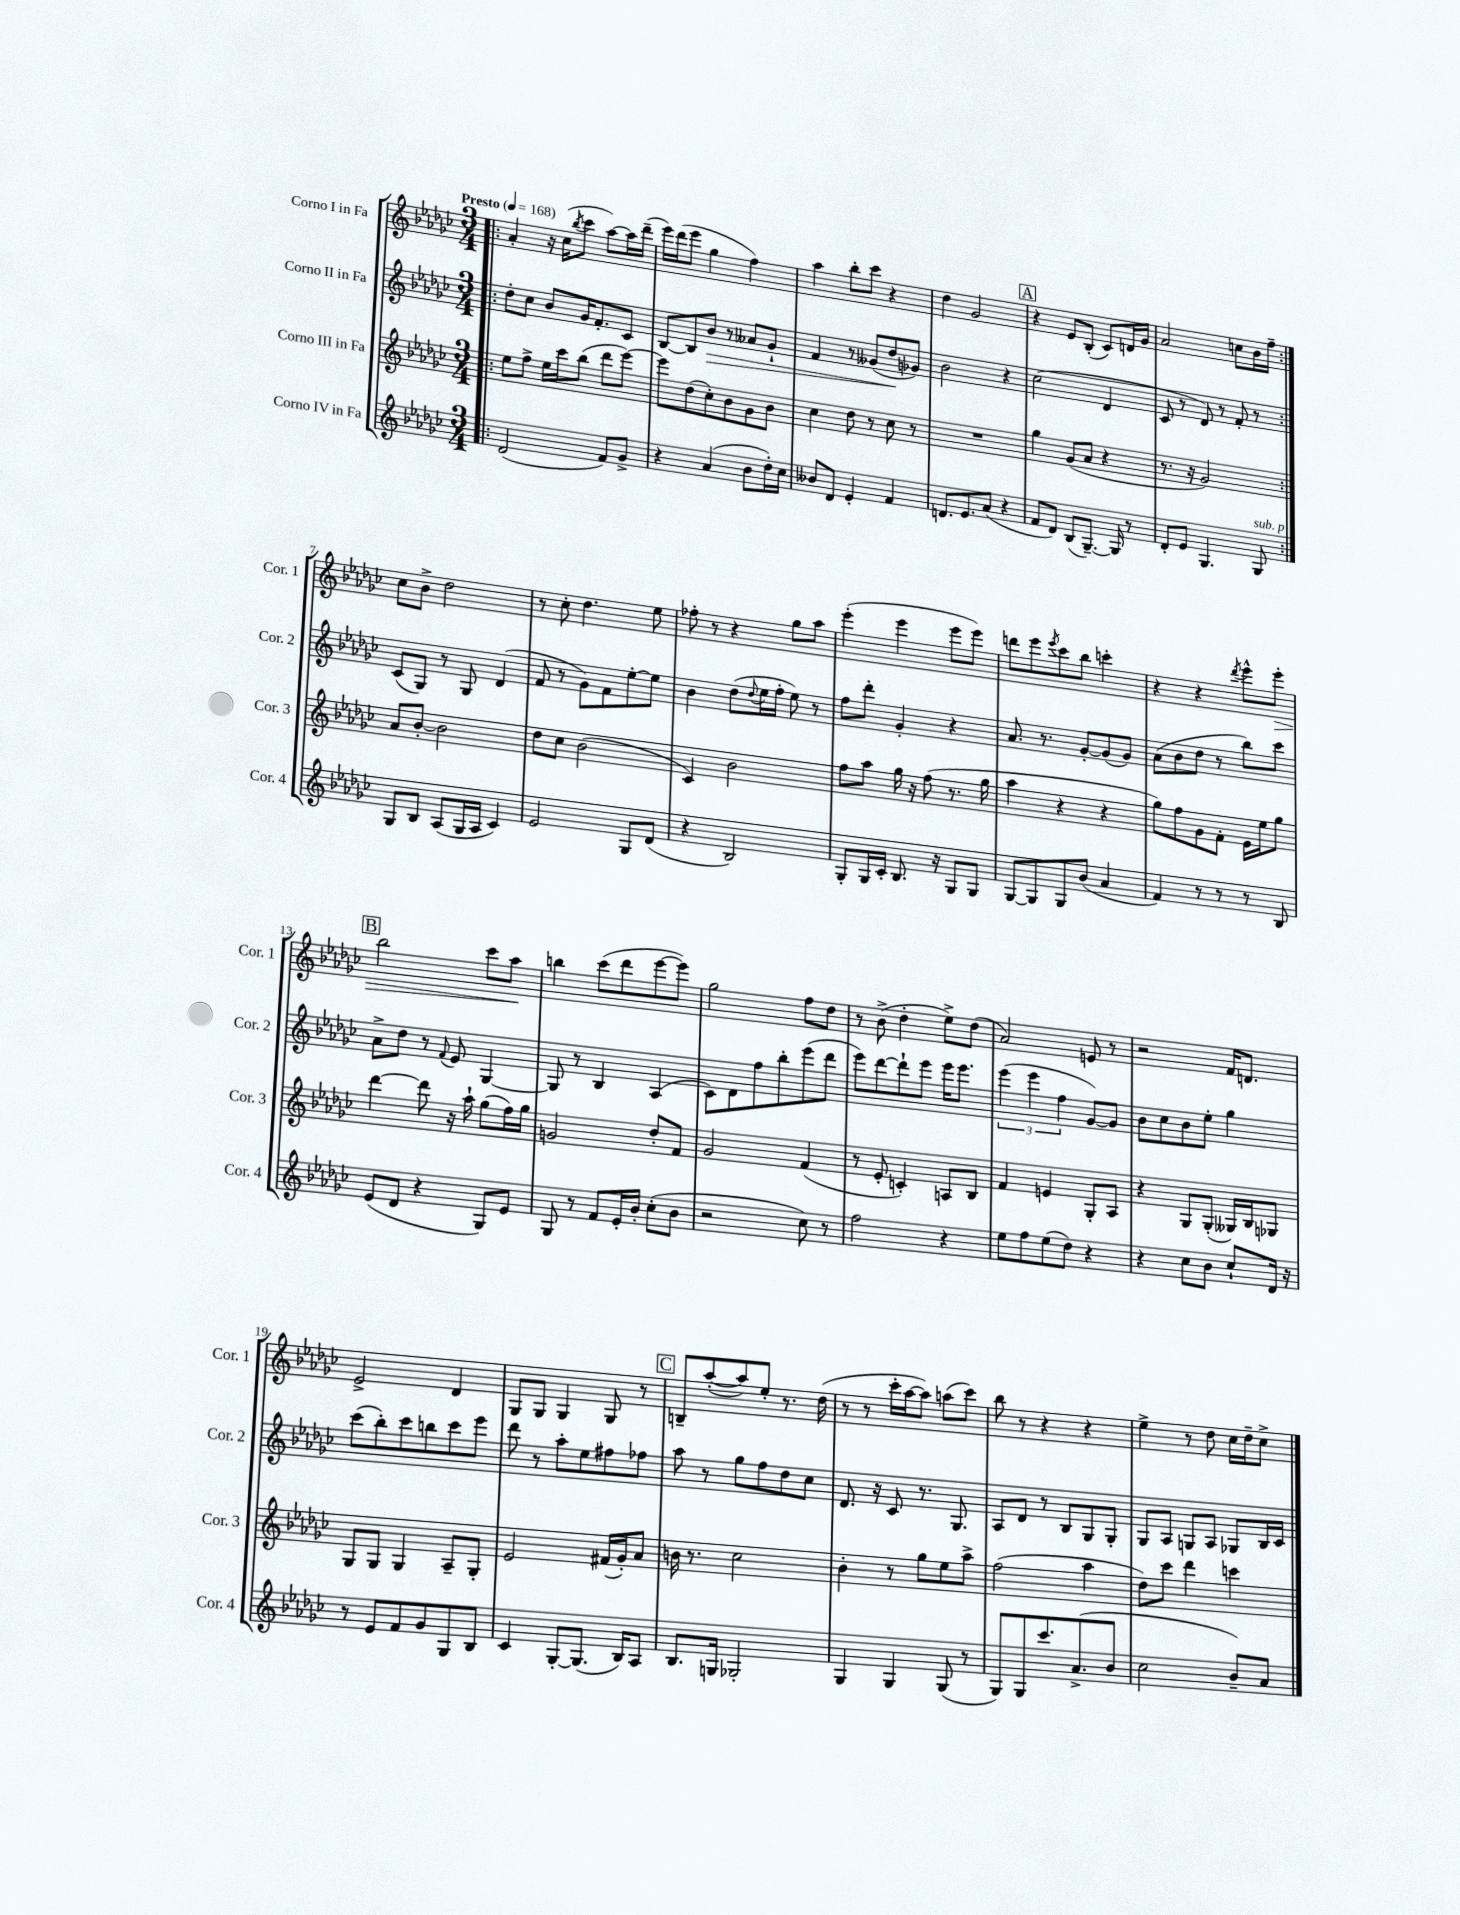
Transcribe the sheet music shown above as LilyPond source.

<<
\new StaffGroup <<
\new Staff = "s0" \with { instrumentName = "Corno I in Fa" shortInstrumentName = "Cor. 1" } {
    \clef treble \key ges \major \numericTimeSignature \time 3/4 \tempo "Presto" 4 = 168
    \repeat volta 2 { \bar ".|:" aes'4-. r16 ces''16( \acciaccatura { bes''8 } ces'''8 aes''8~) aes''16 des'''16--( |
    ees'''16) des'''16( ees'''8 ges''4 f''4) |
    aes''4 bes''8-. ces'''8 r4 |
    des''4 ges'2 |
    \mark \markup { \box "A" } r4 ees'8 bes8-.( ces'8) d'16 ges'16 |
    aes'2 c''8 bes'16 f''16-- | }
    ces''8 bes'8-> des''2 |
    r8 ces''8-. des''4. ees''8 |
    fes''8-. r8 r4 ges''8 aes''8 |
    ees'''4-.( ees'''4 ees'''8 ees'''8) |
    d'''8 ees'''8 \acciaccatura { ees'''8 } ces'''8 bes''8 c'''4-. |
    r4 r4 \acciaccatura { des'''8 } ees'''8-^ ees'''8-.\> |
    \mark \markup { \box "B" } bes''2 ces'''8 aes''8\! |
    b''4 ces'''8( des'''8 ees'''8~ ees'''8) |
    ges''2 f''8 des''8 |
    r8 bes'8->( des''4-. ees''8->) des''8( |
    aes'2) e'8 r8 |
    r2 f'16 d'8. |
    ees'2-> des'4 |
    ges8 ges8 ges4 ges8 r8 |
    \mark \markup { \box "C" } b8-- aes''8~-.( aes''8) ees''8-. r8. des''16( |
    r8 r8 ces'''16-. aes''16~ aes''8) a''8( ces'''8) |
    bes''8 r8 r4 r4 |
    ees''4-> r8 des''8 ces''16 des''16-- ces''8-> \bar "|." |
}
\new Staff = "s1" \with { instrumentName = "Corno II in Fa" shortInstrumentName = "Cor. 2" } {
    \clef treble \key ges \major \numericTimeSignature \time 3/4
    \repeat volta 2 { \bar ".|:" des''8-. ces''8 bes'8 ges'16 f'8.-. ces'8 |
    bes8~ bes8 bes'8\> r8 aeses'8 ges'8-! |
    f'4 r8 geses'8( des''8\! ges'8) |
    bes'2 r4 |
    \mark \markup { \box "A" } ces''2( des'4 |
    ces'8 r8 des'8) r8 f'8-. r8 | }
    ces'8( ges8) r8 ges8 des'4( |
    f'8 r8 ges'8) f'8 ees''8~-. ees''8 |
    bes'4 des''8( \appoggiatura { des''8 } ees''16 f''16-. ees''8) r8 |
    f''8 des'''8-. ges'4-. r4 |
    aes'8. r8. ges'8~-. ges'8( ges'8) |
    aes'8( bes'8 des''8 r8 bes''8) ces'''8 |
    \mark \markup { \box "B" } aes'8-> des''8 r8 \appoggiatura { f'8 } ees'8 ges4~ |
    ges8 r8 bes4 aes4( |
    ces'8) des'8 f''8 bes''8-. ees'''8( des'''8 |
    ees'''8) des'''8~ des'''8-! ees'''8 ees'''16 ees'''8. |
    \tuplet 3/2 { ees'''4( ees'''4 f''4 } ges'8~) ges'8 |
    bes'8 ces''8 bes'8 ees''8-. ges''4 |
    ces'''8( bes''8-.) ces'''8 b''8 ces'''8 ees'''8 |
    des'''8 r8 aes''8-. ees''8 fis''8 fes''8 |
    \mark \markup { \box "C" } aes''8 r8 ges''8 f''8 des''8 ces''8 |
    des'8. r16 ces'8 r8. ges8. |
    aes8 des'8 r8 bes8 ges8 ges8-. |
    ges8 aes8 g8 aes8 ges8 bes16 ces'16 \bar "|." |
}
\new Staff = "s2" \with { instrumentName = "Corno III in Fa" shortInstrumentName = "Cor. 3" } {
    \clef treble \key ges \major \numericTimeSignature \time 3/4
    \repeat volta 2 { \bar ".|:" ees''8 f''8-> ees''16 ces'''16 bes''8( des'''8 ees'''8~) |
    ees'''8 des''8( ces''8-.) bes'8 ges'8 bes'8 |
    ces''4 des''8 r8 ces''8 r8 |
    R2. |
    \mark \markup { \box "A" } ges''4 ges'8( aes'8 r4 |
    r8. r16 ges'2) | }
    aes'8 bes'8~-. bes'2 |
    des''8 ces''8 bes'2( |
    ces'4) bes'2 |
    f''8 aes''8 ges''16 r16 f''8( r8. ges''16 |
    aes''4 r4 r4 |
    ges''8) f''8 ges'8 f'8-. ees'16 ees''16 ges''8 |
    \mark \markup { \box "B" } des'''4~ des'''8 r16 aes''16-! ges''8( f''16) ges''16 |
    g'2 des''8-. f'8 |
    ges'2 f'4( |
    r8 ees'8-. c'4-.) a8 bes8 |
    f'4 e'4 ges8-. aes8 |
    r4 ges8 ges8-.( geses16) bes16 ges8 |
    ges8 ges8 ges4 aes8-- ges8-. |
    ees'2 fis'16( ges'16-.) aes'8 |
    \mark \markup { \box "C" } b'16 r8. ces''2 |
    bes'4-. r8 ges''8 ees''8 aes''8-> |
    f''2( aes''4 |
    des''8) ces'''8 des'''4 c'''4 \bar "|." |
}
\new Staff = "s3" \with { instrumentName = "Corno IV in Fa" shortInstrumentName = "Cor. 4" } {
    \clef treble \key ges \major \numericTimeSignature \time 3/4
    \repeat volta 2 { \bar ".|:" des'2( f'8) ges'8-> |
    r4 aes'4( bes'8 des''16-.) ces''16 |
    beses'8 des'8 ees'4-. f'4 |
    d'8. ees'8. aes'8( r4 |
    \mark \markup { \box "A" } f'8 des'8) bes8( ges8.~--) ges16 r8 |
    des'8-. ees'8 ges4. ges8^\markup { \italic "sub. p" } | }
    ges8 bes8 aes8( ges16 aes16 ces'4) |
    ees'2 ges8 des'8( |
    r4 bes2) |
    ges8-. ges16 ces'16-. bes8. r16 ges8 ges8 |
    ges8~ ges8 ges8 bes'8( aes'4 |
    f'4) r8 r8 r8 bes8 |
    \mark \markup { \box "B" } ees'8( des'8 r4 ges8) ees'8 |
    ges8 r8 f'8 ees'16-. bes'16-. ces''8-.( bes'8 |
    r2 ces''8) r8 |
    f''2 r4 |
    ees''8 f''8 ees''8( des''8) r4 |
    r4 ces''8 bes'8 ces''8-! des'16 r16 |
    r8 ees'8 f'8 ges'8 ges8 bes8 |
    ces'4 ges8~-. ges8.( bes16) aes8 |
    \mark \markup { \box "C" } bes8. g16 ges2-. |
    ges4 ges4 ges8( r8 |
    ges8) ges8 ces'''8. aes'8.->( bes'8 |
    ces''2 bes'8--) aes'8 \bar "|." |
}
>>
>>
